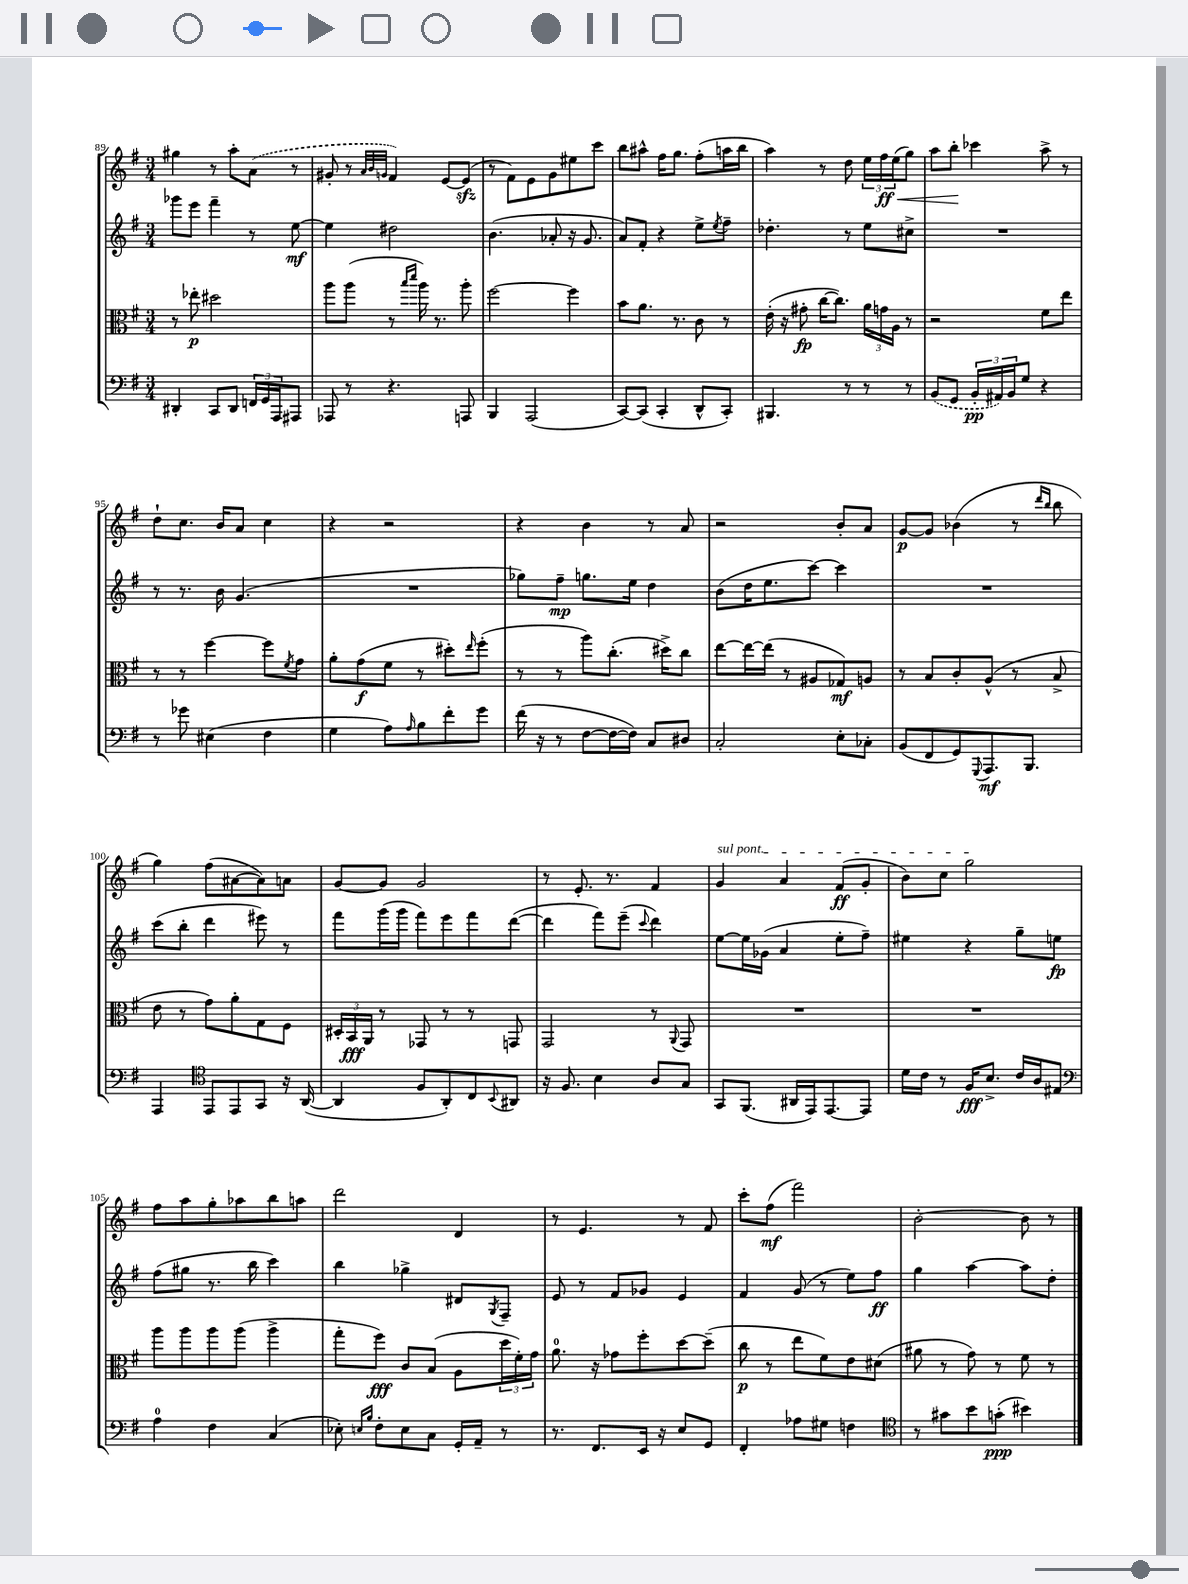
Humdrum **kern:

**kern	**kern	**kern	**kern
*staff4	*staff3	*staff2	*staff1
*clefF4	*clefC3	*clefG2	*clefG2
*k[f#]	*k[f#]	*k[f#]	*k[f#]
*M3/4	*M3/4	*M3/4	*M3/4
4DD#'/	8r	8ggg-\L	4gg#\
.	8ee-'\	8eee\J	.
8CC/L	2dd#\	4fff#~\	8r
8DD#/J	.	.	8aa'\L
24FF/LL	.	8r	(8a\J
24GG/	.	.	.
24AAA/J	.	.	.
8AAA#/J	.	[8ee\	8r
=	=	=	=
8AAA-/	8aa\L	4ee\]	8g#'/
8r	(8aa\J	.	8r
.	.	.	32qqa/LLL
.	.	.	32qqb/
.	.	.	32qqg/JJJ
4.r	8r	2dd#\	4f#/)
.	16qqbb/LL	.	.
.	16qqddd/JJ	.	.
.	16aa\)	.	.
.	8.r	.	.
.	.	.	[8e/L
8AAA/	8aa'\	.	(8e/]J
=	=	=	=
4BBB/	[2ff#\	(4.b\	8r
.	.	.	8f#\L)
(2AAA/	.	.	8e\
.	.	8a-'/	8g\
.	4ff#\]	16r	8ee#\
.	.	8.g/	.
.	.	.	8ccc\J
=	=	=	=
[8CC/L)	8b\L	8a/L)	8bb\L
(8CC/]J	8.a\J	8f#'/J	8aa#^^\J
4CC'/	.	4r	16ff#\LK
.	8.r	.	8.gg\J
8DD^^/L	8c\	8ee^\L	(8ff#'\L
.	.	8qee/	.
8CC'/J)	8r	8ff#~\J	16aa\L
.	.	.	16bb\JJ
=	=	=	=
4.BBB#/	(16e'\	4.dd-'\	4aa\)
.	16r	.	.
.	8g#'\	.	.
.	[16cc\LK	.	8r
.	8.cc\]J)	.	.
8r	.	8r	8dd\
8r	24a\LL	8ee\L	24ee\LL
.	24g\	.	24ff#\
.	24A\JJ	.	(24ee\J
8r	8r	8cc#^\J	8gg\J)
=	=	=	=
(8BB/L	2r	2.r	8aa\L
8GG/J	.	.	8bb'\J
24BB'/LL	.	.	4ccc-\
24AA#/)	.	.	.
24BB/J	.	.	.
8G/J	.	.	.
4r	8f#\L	.	8aa^\
.	8ee\J	.	8r
=	=	=	=
8r	8r	8r	8dd`\L
8g-\	8r	8.r	8.cc\J
(4E#\	[4ff#\	.	.
.	.	16b\	16b/LK
.	.	(4.g/	8a/J
4F#\	8ff#\]L	.	4cc\
.	8qf#/	.	.
.	8g\J	.	.
=	=	=	=
4G\	8a'\L	2.r	4r
.	(8g\	.	.
8A\L)	8f#\J	.	2r
16qqA/	.	.	.
8B\	8r	.	.
8f#'\	8dd#'\L)	.	.
.	16qqee/	.	.
8g\J	(8ff#'\J	.	.
=	=	=	=
(16f#\	8r	8gg-\L)	4r
16r	.	.	.
8r	8r	8ff#~\J	.
[8F#\L	8aa\L)	8.gg\L	4b\
16F#\_L	(8.cc'\J	.	.
16F#\]JJ)	.	16ee\Jk	.
8C/L	.	4dd\	8r
.	16dd#^\LK)	.	.
8D#/J	8cc\J	.	8a/
=	=	=	=
2C'/	[8ee\L	(8b\L	2r
.	16ee\_L	16dd\K	.
.	(16ee\]JJ	8.ee\	.
.	8r	.	.
.	8A#/L	[8ccc\J)	.
8E'\L	8G-/)	4ccc\]	8b'/L
8C-'\J	8A/J	.	8a/J
=	=	=	=
(8BB/L	8r	2.r	[8g/L
8FF#/	8B/L	.	8g/]J
8GG/)	8c'/	.	(4b-\
8qqGGG/	.	.	.
8.AAA/	(8A^^/J	.	.
.	8r	.	8r
8.BBB/J	.	.	.
.	.	.	16qqddd/LL
.	.	.	16qqbb/JJ
.	8B^/	.	8bb\
=	=	=	=
4AAA/	8e\	(8ccc\L	4gg\)
.	8r	8bb'\J	.
*clefC4	*	*	*
8EE/L	8g\L)	4ddd\	(8ff#\L
8EE/	8a'\	.	[8a#\
8GG/J	8G\	8eee#\)	8a#\])
16r	8F#\J	8r	8a\J
([16AA/	.	.	.
=	=	=	=
4AA/]	24D#'/LL	8fff#\L	[8g/L
.	24BB/	.	.
.	24AA/JJ	.	.
.	8r	(16ggg\L	8g/]J
.	.	16ggg\JJ	.
8F#/L	8GG-/	8fff#\L)	2g/
8AA'/)	8r	8eee\	.
8C/	8r	8fff#\	.
8qqBB/	.	.	.
8AA#/J	8GG/	([8ddd\J	.
=	=	=	=
16r	2GG/	4ddd\]	8r
8.F#/	.	.	.
.	.	.	8.e'/
4B\	.	8fff#\L)	.
.	.	.	8.r
.	.	(8eee~\J	.
.	.	8qqccc/	.
8A/L	8r	4ddd\)	4f#/
.	8qqAA/	.	.
8G/J	8GG/	.	.
=	=	=	=
8GG/L	2.r	[8ee\L	4g/
(8.FF#/J	.	16ee\]L	.
.	.	(16g-\JJ	.
.	.	4a/	4a/
16AA#/LL	.	.	.
16EE/J)	.	.	.
[8.EE/	.	.	.
.	.	8ee'\L	(8f#/L
8EE/]J	.	8ff#~\J)	8g'/J
=	=	=	=
16d\LL	2.r	4ee#\	8b\L)
16c\JJ	.	.	.
8r	.	.	8cc\J
16F#/LK	.	4r	2gg\
8.B^/J	.	.	.
16c/LL	.	8gg~\L	.
16A/J	.	.	.
8E#/J	.	8ee\J	.
=	=	=	=
*clefF4	*	*	*
4A\	8aa\L	(8ff#\L	8ff#\L
.	8aa\	8gg#\J	8aa\
4F#\	8aa\	8.r	8gg'\
.	(8aa\J	.	8aa-\
.	.	16bb\	.
(4C/	4aa^\	4ccc\)	8bb\
.	.	.	8aa\J
=	=	=	=
8E-'\)	8gg'\L	4bb\	2ddd\
16qqE/LL	.	.	.
16qqB/JJ	.	.	.
8F#'\L	8ff#\J)	.	.
8E\	8c/L	4gg-^\	.
8C\J	(8B/J	.	.
16GG'/LL	8A\L	8d#/L	4d/
16AA~/JJ	.	.	.
.	.	8qG/	.
8r	24dd\L	8F#~/J	.
.	24f#'\)	.	.
.	24g\JJ	.	.
=	=	=	=
8.r	8.a\	8e/	8r
.	.	8r	4.e/
8.FF#/L	16r	.	.
.	8g-\L	8f#/L	.
16EE/Jk	8ff#'\	8g-/J	.
16r	.	.	.
8E/L	[8dd\	4e/	8r
8GG/J	(8dd~\]J	.	8f#/
=	=	=	=
4FF#'/	8cc\	4f#/	8ccc'\L
.	8r	.	(8ff#\J
8A-\L	8ee\L	(8g/	2fff#\)
8G#\J	8f#\)	8r	.
4F\	8e\	8ee\L)	.
.	(8d#\J	8ff#\J	.
=	=	=	=
*clefC4	*	*	*
8r	8a#\	4gg\	[2b'\
8g#\L	8r	.	.
8b\	8g\)	[4aa\	.
(8g'\J	8r	.	.
4b#\)	8f#\	8aa\]L	8b\]
.	8r	8dd'\J	8r
==	==	==	==
*-	*-	*-	*-
